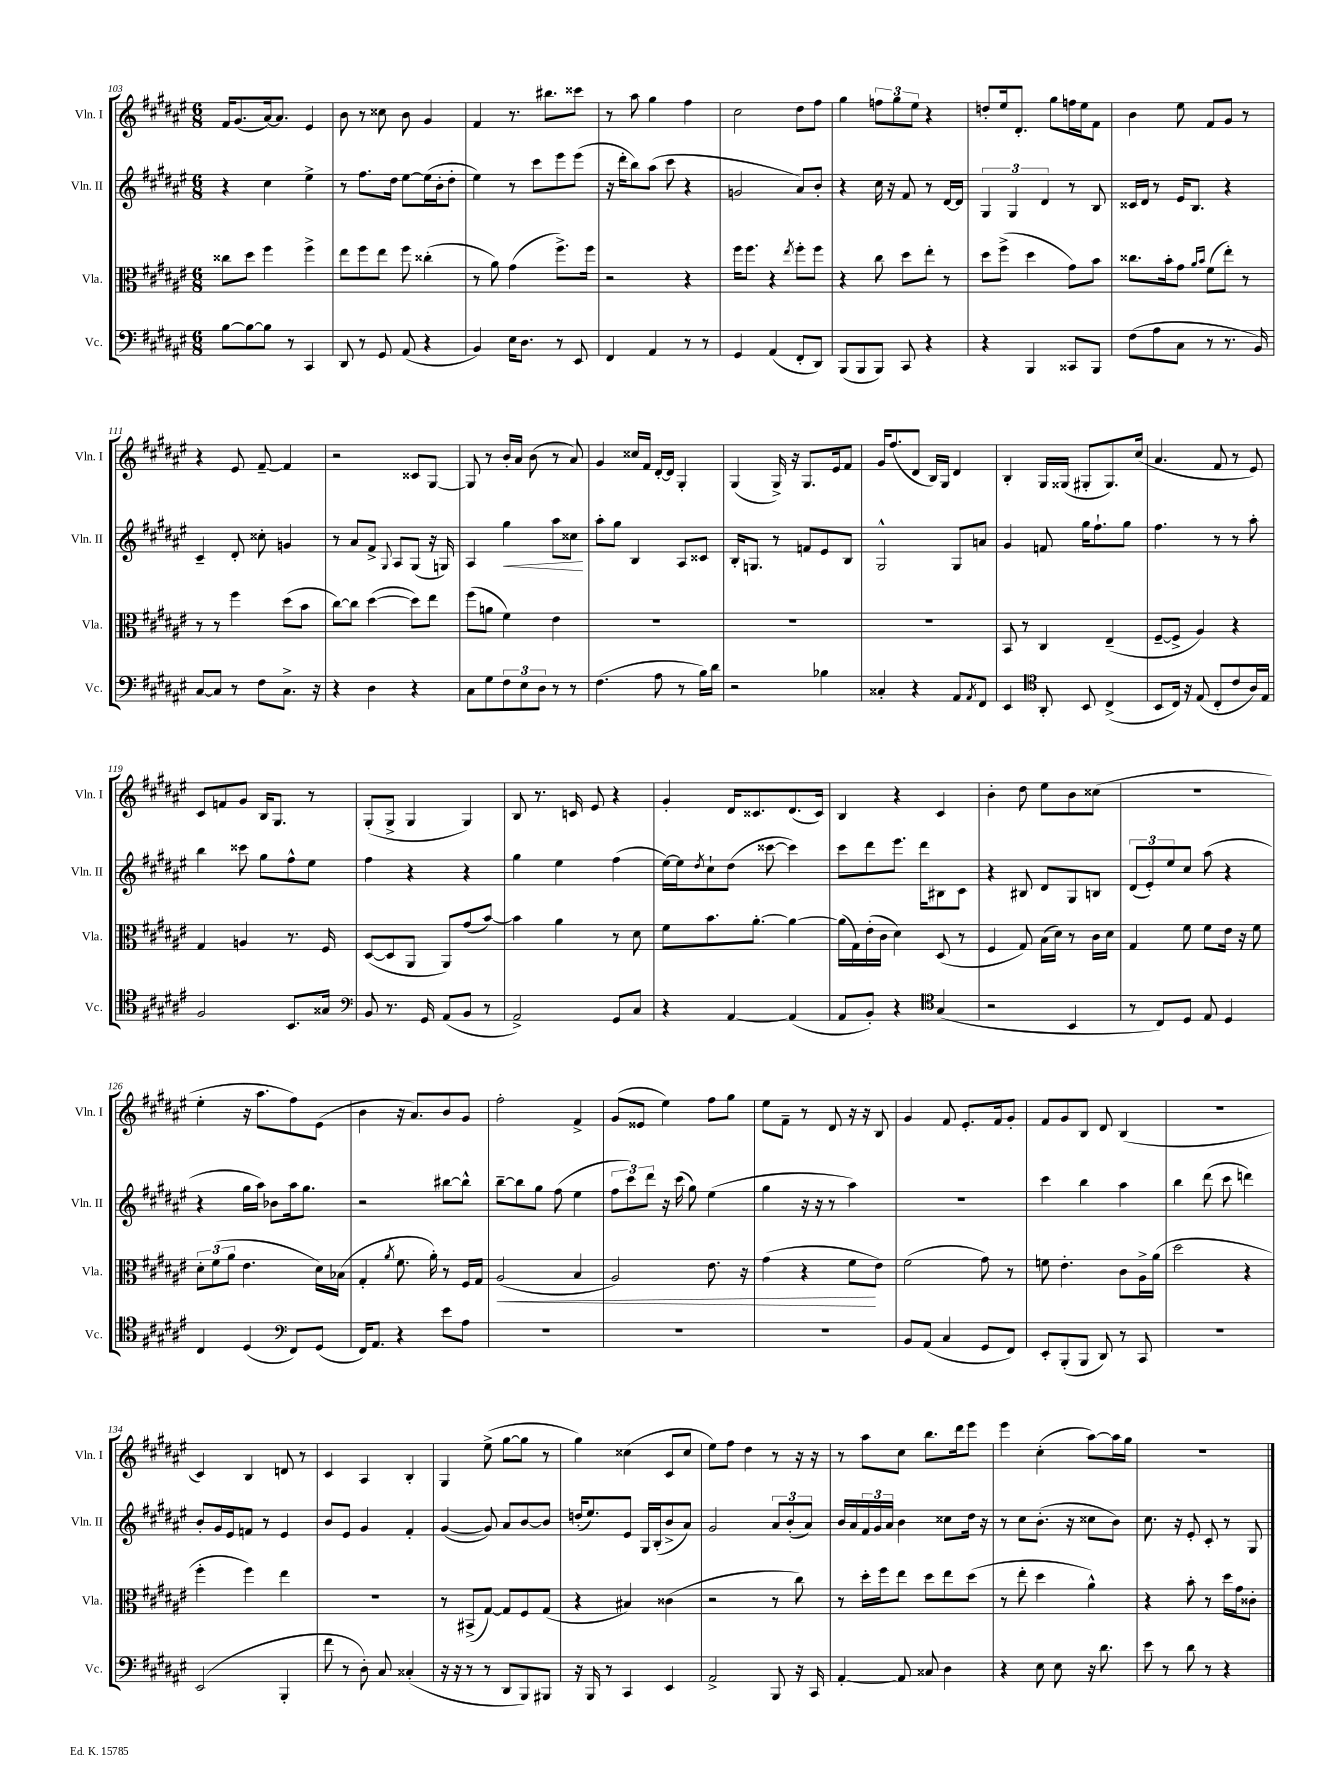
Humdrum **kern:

**kern	**kern	**dynam	**kern	**dynam	**kern
*part4	*part3	*part3	*part2	*part2	*part1
*staff4	*staff3	*staff3	*staff2	*staff2	*staff1
*I"Vc.	*I"Vla.	*	*I"Vln. II	*	*I"Vln. I
*I'Vc.	*I'Vla.	*	*I'Vln. II	*	*I'Vln. I
*clefF4	*clefC3	*	*clefG2	*	*clefG2
*k[f#c#g#d#a#e#]	*k[f#c#g#d#a#e#]	*	*k[f#c#g#d#a#e#]	*	*k[f#c#g#d#a#e#]
*M6/8	*M6/8	*	*M6/8	*	*M6/8
=103	=103	=103	=103	=103	=103
[8B\L	8cc##X\L	.	4r	.	16f#/KL
.	.	.	.	.	(8.g#/
8B\_	8dd#\J	.	.	.	.
8B\J]	4ff#\	.	4cc#\	.	[16a#/k)
.	.	.	.	.	8.a#/J]
8r	.	.	.	.	.
4CC#/	4ff#^\	.	4ee#^\	.	4e#/
=104	=104	=104	=104	=104	=104
8DD#/	8ee#\L	.	8r	.	8b\
8r	8ff#\	.	8.ff#\L	.	8r
8GG#/	8ee#\J	.	.	.	8cc##X\
.	.	.	16dd#\Jk	.	.
(8AA#/	8ff#\	.	[8ee#\L	.	8b\
4r	(4cc##X'\	.	(16ee#\L]	.	4g#/
.	.	.	16b'\J	.	.
.	.	.	8dd#'\J	.	.
=105	=105	=105	=105	=105	=105
4BB/)	8r	.	4ee#\)	.	4f#/
.	8a#\)	.	.	.	.
16E#\KL	(4g#\	.	8r	.	8.r
8.D#\J	.	.	.	.	.
.	.	.	8ccc#\L	.	.
.	.	.	.	.	8.bb#X\L
8r	8.ff#^\L)	.	8eee#\	.	.
8EE#/	.	.	(8eee#\J	.	8ccc##X\J
.	16ff#\Jk	.	.	.	.
=106	=106	=106	=106	=106	=106
4FF#/	2r	.	16r	.	8r
.	.	.	16ddd#'\KL	.	.
.	.	.	8bb\)	.	8aa#\
4AA#/	.	.	(8aa#\J	.	4gg#\
.	.	.	8ccc#\	.	.
8r	4r	.	4r	.	4ff#\
8r	.	.	.	.	.
=107	=107	=107	=107	=107	=107
4GG#/	16ff#\KL	.	2gn/	.	2cc#\
.	8.ff#\J	.	.	.	.
(4AA#/	4r	.	.	.	.
.	8qee#/	.	.	.	.
8FF#'/L	8ff#'\L	.	8a#/L)	.	8dd#\L
8DD#/J)	8ff#\J	.	8b'/J	.	8ff#\J
=108	=108	=108	=108	=108	=108
(8BBB/L	4r	.	4r	.	4gg#\
8BBB/	.	.	.	.	.
8BBB/J)	8cc#\	.	16cc#\	.	12ffn\L
.	.	.	16r	.	.
.	.	.	.	.	12gg#\
8CC#/	8dd#\L	.	8f#/	.	.
.	.	.	.	.	12ee#\J
4r	8ee#'\J	.	8r	.	4r
.	8r	.	[16d#/LL	.	.
.	.	.	16d#/JJ]	.	.
=109	=109	=109	=109	=109	=109
4r	8dd#\L	.	6G#/	.	8ddn'/L
.	(8ff#^\J	.	.	.	16ee#/k
.	.	.	6G#/	.	.
.	.	.	.	.	8.d#'/J
4BBB/	4dd#\	.	.	.	.
.	.	.	6d#/	.	.
.	.	.	.	.	8gg#\L
8CC##X/L	8g#\L)	.	8r	.	16ffn\L
.	.	.	.	.	16ee#\J
8BBB/J	8b\J	.	8B/	.	8f#\J
=110	=110	=110	=110	=110	=110
(8F#\L	8.cc##X\L	.	16c##X/LL	.	4b\
.	.	.	16d#/JJ	.	.
8A#\	.	.	8r	.	.
.	16b'\k	.	.	.	.
8C#\J	8g#\J	.	16e#/KL	.	8ee#\
.	.	.	8.B/J	.	.
.	16qqa#/LL	.	.	.	.
.	16qqb/JJ	.	.	.	.
8r	(8f#\L	.	.	.	8f#/L
8.r	8ee#'\J)	.	4r	.	8g#/J
.	8r	.	.	.	8r
16BB/)	.	.	.	.	.
!!LO:LB:g=z
=111	=111	=111	=111	=111	=111
[8C#/L	8r	.	4c#~/	.	4r
8C#/J]	8r	.	.	.	.
8r	4ff#\	.	8d#'/	.	8e#/
8F#\L	.	.	8cc##X'\	.	[8f#~/
8.C#^\J	(8dd#\L	.	4gn/	.	4f#/]
.	8b\J	.	.	.	.
16r	.	.	.	.	.
=112	=112	=112	=112	=112	=112
4r	[8cc#\L)	.	8r	.	2r
.	8cc#\J]	.	8a#/L	.	.
4D#\	([4dd#\	.	8f#^/J	.	.
.	.	.	8qqG#/	.	.
.	.	.	8A#/L	.	.
4r	8dd#\L])	.	(8G#/J	.	8c##X/L
.	8ee#\J	.	16r	.	[8G#/J
.	.	.	16Gn/)	.	.
=113	=113	=113	=113	=113	=113
8C#\L	(8ff#\L	.	4A#/	.	8G#/]
8G#\	8an\J	.	.	.	8r
!	!	!	!	!LO:HP:b	!
12F#\	4f#\)	.	4gg#\	<	16b'/LL
.	.	.	.	.	16a#/JJ
12E#\	.	.	.	.	.
.	.	.	.	.	(8b\
12D#\J	.	.	.	.	.
8r	4e#\	.	8aa#\L	.	8r
8r	.	.	8cc##X\J	.	8a#/)
.	.	.	.	[	.
=114	=114	=114	=114	=114	=114
(4.F#\	2.r	.	8aa#'\L	.	4g#/
.	.	.	8gg#\J	.	.
.	.	.	4B/	.	16cc##X/LL
.	.	.	.	.	16f#/JJ
8A#\	.	.	.	.	[16d#'/LL
.	.	.	.	.	16d#/JJ]
8r	.	.	8A#/L	.	4G#'/
16B\LL)	.	.	8c##X/J	.	.
16d#\JJ	.	.	.	.	.
=115	=115	=115	=115	=115	=115
2r	2.r	.	16B'/KL	.	(4G#/
.	.	.	8.Gn/J	.	.
.	.	.	8r	.	16G#^/)
.	.	.	.	.	16r
.	.	.	8fn/L	.	8.G#/L
4B-X\	.	.	8e#/	.	.
.	.	.	.	.	16e#/k
.	.	.	8B/J	.	8f#/J
=116	=116	=116	=116	=116	=116
4C##X'/	2.r	.	2G#^^/	.	16g#/KL
.	.	.	.	.	(8.ff#/
4r	.	.	.	.	8d#/J
.	.	.	.	.	16B/LL)
.	.	.	.	.	16G#/JJ
8AA#/L	.	.	8G#/L	.	4d#/
8qAA#/	.	.	.	.	.
8FF#/J	.	.	8an/J	.	.
=117	=117	=117	=117	=117	=117
4EE#/	8BB/	.	4g#/	.	4B'/
.	8r	.	.	.	.
*clefC4	*	*	*	*	*
8AA#'/	4C#/	.	8fn/	.	16G#/LL
.	.	.	.	.	(16G##X/JJ
8BB/	.	.	16gg#\KL	.	8G#X'/L
.	.	.	8.ff#`\	.	.
(4C#^/	(4E#~/	.	.	.	8.G#/)
.	.	.	8gg#\J	.	.
.	.	.	.	.	(16cc#/Jk
=118	=118	=118	=118	=118	=118
8BB/L	[8F#~/L	.	4.ff#\	.	4.a#/
16C#/Jk)	8F#^/J]	.	.	.	.
16r	.	.	.	.	.
(8E#/	4A#/)	.	.	.	.
8C#'/L	.	.	8r	.	8f#/
8c#/	4r	.	8r	.	8r
16A#/L)	.	.	8aa#'\	.	8e#/)
16E#/JJ	.	.	.	.	.
!!LO:LB:g=z
=119	=119	=119	=119	=119	=119
2F#/	4G#/	.	4bb\	.	8c#/L
.	.	.	.	.	8fn/
.	4An/	.	8ccc##X\	.	8g#/J
.	.	.	8gg#\L	.	16B/KL
.	.	.	.	.	8.G#/J
8.BB/L	8.r	.	8ff#^^\	.	.
.	.	.	8ee#\J	.	8r
16G##X/Jk	16F#/	.	.	.	.
=120	=120	=120	=120	=120	=120
*clefF4	*	*	*	*	*
8BB/	([8D#/L	.	4ff#\	.	(8G#'/L
8.r	8D#/]	.	.	.	8G#^/J
.	8AA#/J	.	4r	.	4G#/
16GG#/	.	.	.	.	.
(8AA#/L	8AA#/L)	.	.	.	.
8BB/J	(8g#/	.	4r	.	4G#/)
8r	[8b/J)	.	.	.	.
=121	=121	=121	=121	=121	=121
2AA#^/)	4b\]	.	4gg#\	.	8B/
.	.	.	.	.	8.r
.	4a#\	.	4ee#\	.	.
.	.	.	.	.	16cn/
.	.	.	.	.	8e#/
8GG#/L	8r	.	(4ff#\	.	4r
8C#/J	8d#\	.	.	.	.
=122	=122	=122	=122	=122	=122
4r	8f#\L	.	[16ee#\LL)	.	4g#'/
.	.	.	16ee#\J]	.	.
.	.	.	8qdd#/	.	.
.	8.b\	.	8cc#`\	.	.
[4AA#/	.	.	(8dd#\J	.	16d#/KL
.	[8.a#'\J	.	.	.	8.c##X/
.	.	.	[8ccc##X\	.	.
(4AA#/]	4a#\_	.	4ccc##\])	.	(8.d#/
.	.	.	.	.	16c##/Jk)
=123	=123	=123	=123	=123	=123
8AA#/L	(16a#\LL]	.	8ccc#\L	.	4B/
.	16G#\)	.	.	.	.
8BB'/J)	(16e#'\	.	8ddd#\	.	.
.	16c#\JJ	.	.	.	.
4r	4d#\)	.	8.eee#\J	.	4r
.	.	.	16ddd#\KL	.	.
*clefC4	*	*	*	*	*
(4G#/	(8D#/	.	8B#X\	.	4c#/
.	8r	.	8c#\J	.	.
=124	=124	=124	=124	=124	=124
2r	4F#/	.	4r	.	4b'\
.	8G#/)	.	8B#X/	.	8dd#\
.	(16B\LL	.	8d#/L	.	8ee#\L
.	16d#\JJ)	.	.	.	.
4BB/	8r	.	8G#/	.	8b\
.	16c#\LL	.	8Bn/J	.	(8cc##X\J
.	16d#\JJ	.	.	.	.
=125	=125	=125	=125	=125	=125
8r	4G#/	.	(12d#/L	.	2.r
.	.	.	12e#'/)	.	.
8C#/L)	.	.	.	.	.
.	.	.	12ee#/	.	.
8D#/J	8f#\	.	8cc#/J	.	.
8E#/	8f#\L	.	(8aa#\	.	.
4D#/	16e#\Jk	.	4r	.	.
.	16r	.	.	.	.
.	8f#\	.	.	.	.
!!LO:LB:g=z
=126	=126	=126	=126	=126	=126
4C#/	12d#'\L	.	4r	.	4ee#'\
.	(12f#\	.	.	.	.
.	12a#\J	.	.	.	.
(4D#/	4.e#\	.	16gg#\LL	.	16r
.	.	.	16aa#\JJ)	.	8.aa#\L
.	.	.	8b-X\L	.	.
*clefF4	*	*	*	*	*
8FF#/L)	.	.	16aa#\k	.	8ff#\)
.	.	.	8.gg#\J	.	.
(8GG#/J	16d#\LL)	.	.	.	(8e#\J
.	(16B-X\JJ	.	.	.	.
=127	=127	=127	=127	=127	=127
16FF#/KL)	4G#'/	.	2r	.	4b\
8.AA#/J	.	.	.	.	.
.	8qa#/	.	.	.	.
4r	8.f#\	.	.	.	16r
.	.	.	.	.	8.a#/L)
.	16a#'\)	.	.	.	.
8e#\L	8r	.	[8bb#X\L	.	8b/
8A#\J	16F#/LL	.	8bb#^^\J]	.	8g#/J
.	16G#/JJ	.	.	.	.
=128	=128	=128	=128	=128	=128
!	!	!LO:HP:b	!	!	!
2.r	(2A#/	<	[8bb~\L	.	2ff#'\
.	.	.	8bb\]	.	.
.	.	.	8gg#\J	.	.
.	.	.	(8ff#\	.	.
.	4B/	.	4ee#\	.	4f#^/
=129	=129	=129	=129	=129	=129
2.r	2A#/)	.	12ff#\L	.	(8g#/L
.	.	.	12ccc#\)	.	.
.	.	.	.	.	8e##X/J
.	.	.	12ddd#\J	.	.
.	.	.	16r	.	4ee#\)
.	.	.	(16ccc#\	.	.
.	.	.	8gg#\)	.	.
.	8.e#\	.	(4ee#\	.	8ff#\L
.	.	.	.	.	8gg#\J
.	16r	.	.	.	.
=130	=130	=130	=130	=130	=130
2.r	(4g#\	.	4gg#\	.	8ee#\L
.	.	.	.	.	8f#~\J
.	4r	.	16r	.	8r
.	.	.	16r	.	.
.	.	.	8r	.	8d#/
.	8f#\L	.	4aa#\)	.	16r
.	.	.	.	.	16r
.	8e#\J)	[	.	.	8B/
=131	=131	=131	=131	=131	=131
8BB/L	(2f#\	.	2.r	.	4g#/
(8AA#/J	.	.	.	.	.
4C#/	.	.	.	.	8f#/
.	.	.	.	.	8.e#'/L
8GG#/L	8g#\)	.	.	.	.
.	.	.	.	.	16f#/k
8FF#/J)	8r	.	.	.	8g#'/J
=132	=132	=132	=132	=132	=132
8EE#'/L	8fn\	.	4ccc#\	.	8f#/L
(8BBB'/	4.e#'\	.	.	.	8g#/
8BBB/J	.	.	4bb\	.	8B/J
8DD#/)	.	.	.	.	8d#/
8r	8c#\L	.	4aa#\	.	(4B/
8CC#/	16A#^\L	.	.	.	.
.	(16a#\JJ	.	.	.	.
=133	=133	=133	=133	=133	=133
2.r	2dd#\	.	4bb\	.	2.r
.	.	.	(8ddd#\	.	.
.	.	.	8ccc#\	.	.
.	4r	.	4dddn\)	.	.
!!LO:LB:g=z
=134	=134	=134	=134	=134	=134
(2EE#/	4ff#'\	.	8b'/L	.	4c#/)
.	.	.	16g#/L	.	.
.	.	.	16e#/J	.	.
.	4ff#\)	.	8fn/J	.	4B/
.	.	.	8r	.	.
4BBB'/	4ee#\	.	4e#/	.	8dn/
.	.	.	.	.	8r
=135	=135	=135	=135	=135	=135
8f#\	2.r	.	8b/L	.	4c#/
8r	.	.	8e#/J	.	.
8D#'\)	.	.	4g#/	.	4A#/
8C#/	.	.	.	.	.
(4C##X'/	.	.	4f#'/	.	4B'/
=136	=136	=136	=136	=136	=136
16r	8r	.	([4g#/	.	4G#/
16r	.	.	.	.	.
8r	(8BB#X^/L	.	.	.	.
8r	[8G#/J)	.	8g#/])	.	(8ee#^\
8DD#/L	8G#/L]	.	8a#/L	.	[8gg#\L
8BBB/)	8F#/	.	[8b/	.	8gg#\J]
8BBB#X/J	(8G#/J	.	8b/J]	.	8r
=137	=137	=137	=137	=137	=137
16r	4r	.	(16ddn'/KL	.	4gg#\)
16BBB/	.	.	8.ee#/)	.	.
8r	.	.	.	.	.
4CC#/	4B#X/)	.	8e#/J	.	(4cc##X\
.	.	.	16G#/LL	.	.
.	.	.	(16B'/J	.	.
4EE#/	(4c##X\	.	8b^/	.	8c#/L
.	.	.	8a#/J)	.	8cc##/J
=138	=138	=138	=138	=138	=138
2AA#^/	2r	.	2g#/	.	8ee#\L)
.	.	.	.	.	8ff#\J
.	.	.	.	.	4dd#\
8BBB/	8r	.	12a#/L	.	8r
.	.	.	(12b'/	.	.
16r	8cc#\)	.	.	.	16r
.	.	.	12a#/J)	.	.
16CC#/	.	.	.	.	16r
=139	=139	=139	=139	=139	=139
[4AA#'/	8r	.	16b/LL	.	8r
.	.	.	16a#/	.	.
.	16dd#'\LL	.	24f#/	.	8aa#\L
.	.	.	24g#/	.	.
.	16ff#\J	.	.	.	.
.	.	.	24a#/JJ	.	.
8AA#/]	8ee#\J	.	4b\	.	8cc#\J
8C##X/	8dd#\L	.	.	.	8.bb\L
4D#\	8ee#\	.	8cc##X\L	.	.
.	.	.	.	.	16ddd#\k
.	(8dd#\J	.	16dd#\Jk	.	8eee#\J
.	.	.	16r	.	.
=140	=140	=140	=140	=140	=140
4r	8r	.	8r	.	4eee#\
.	8ee#'\	.	8cc#\L	.	.
8E#\	4dd#\	.	(8.b'\J	.	(4cc#'\
8E#\	.	.	.	.	.
.	.	.	16r	.	.
16r	4a#^^\)	.	8cc##X\L	.	[8aa#\L)
8.d#\	.	.	.	.	.
.	.	.	8b\J)	.	16aa#\L]
.	.	.	.	.	16gg#\JJ
=141	=141	=141	=141	=141	=141
8e#\	4r	.	8.cc#\	.	2.r
8r	.	.	.	.	.
.	.	.	16r	.	.
8d#\	8b'\	.	8e#'/	.	.
8r	8r	.	8c#'/	.	.
4r	16dd#\LL	.	8r	.	.
.	16g#\J	.	.	.	.
.	8c##X'\J	.	8G#/	.	.
==	==	==	==	==	==
*-	*-	*-	*-	*-	*-
